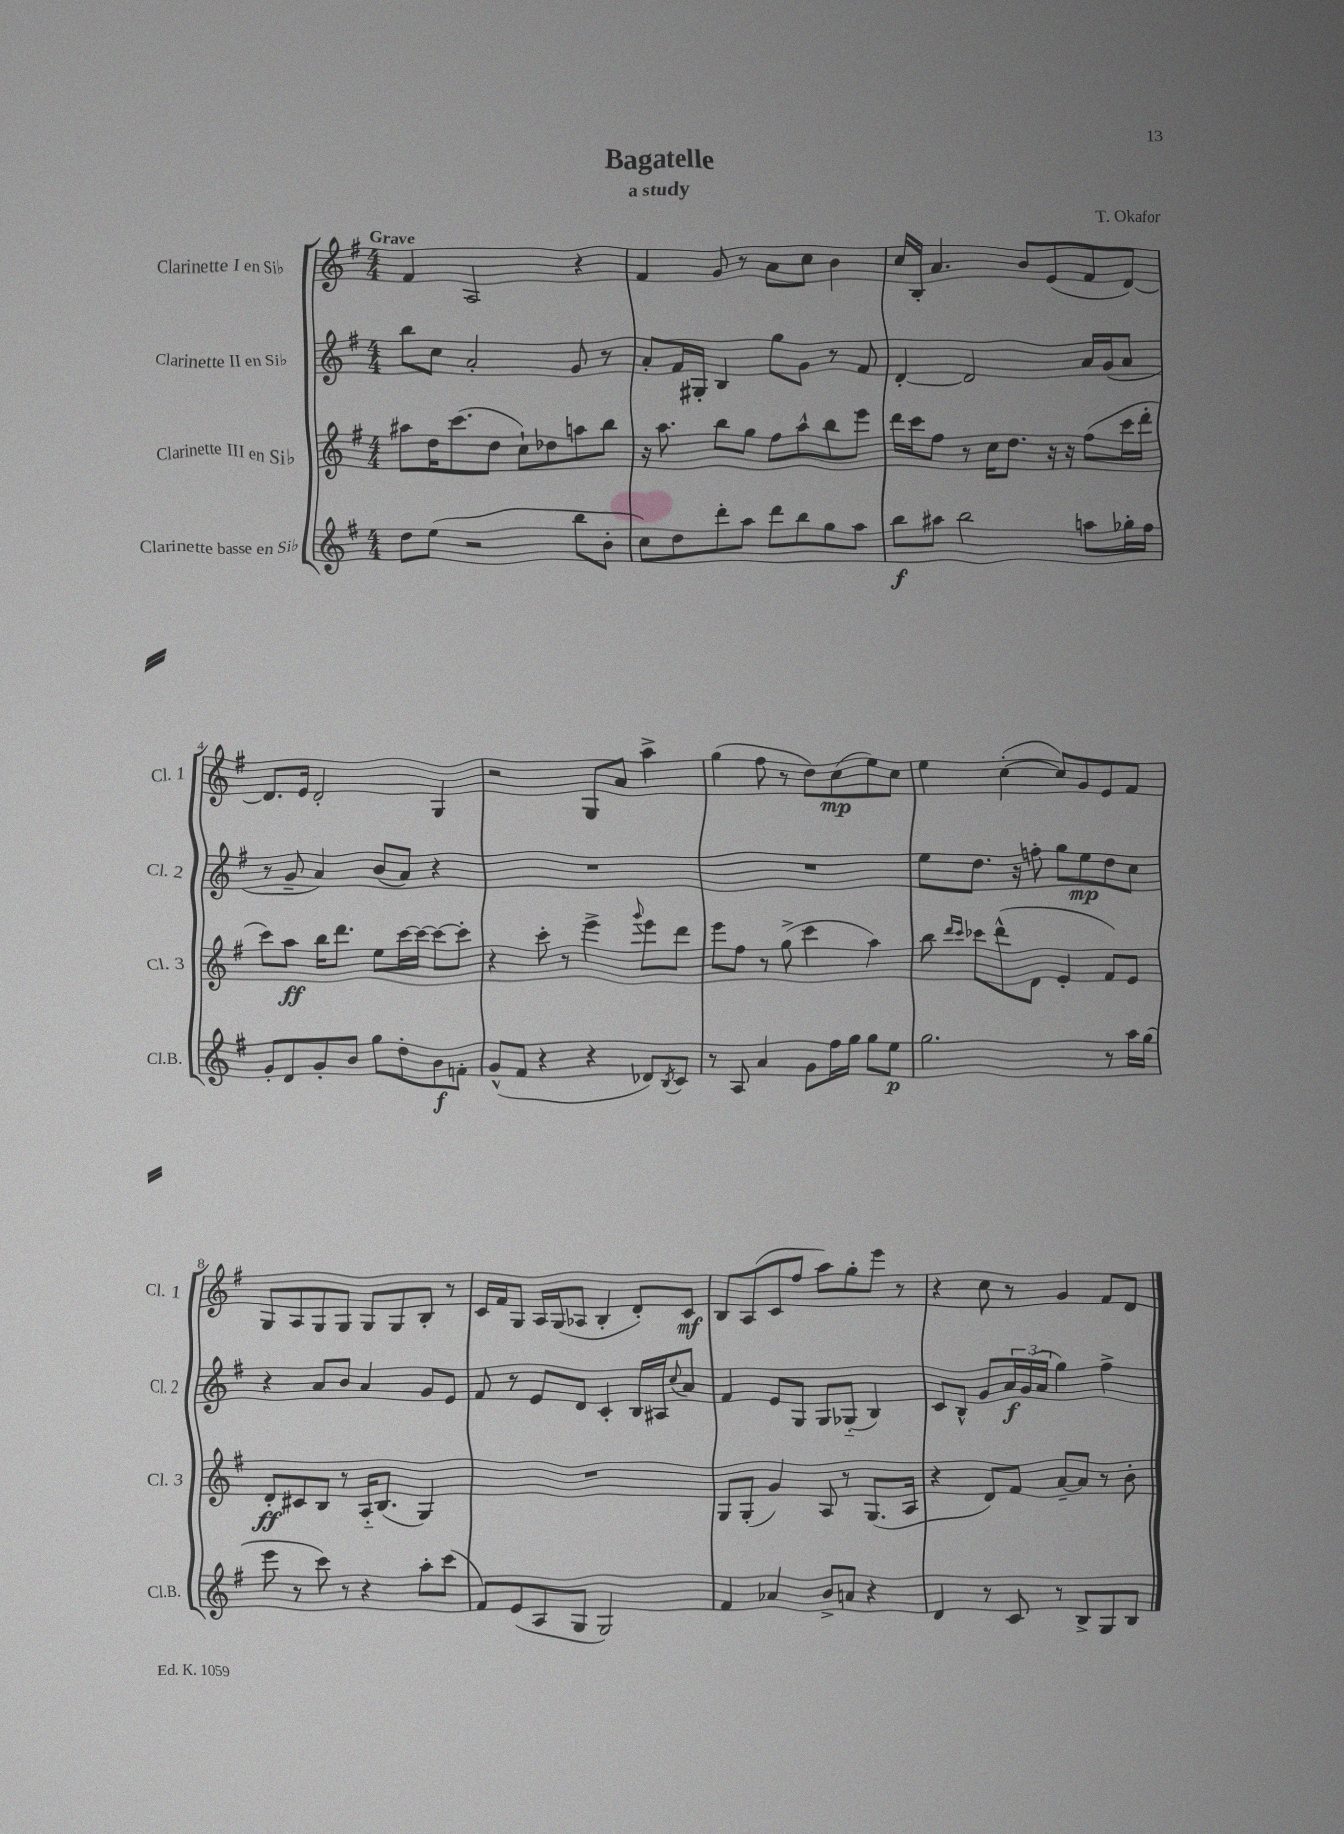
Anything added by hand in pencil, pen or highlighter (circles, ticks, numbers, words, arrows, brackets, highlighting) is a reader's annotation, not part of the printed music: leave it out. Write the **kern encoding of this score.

**kern	**kern	**kern	**kern
*staff4	*staff3	*staff2	*staff1
*clefG2	*clefG2	*clefG2	*clefG2
*k[f#]	*k[f#]	*k[f#]	*k[f#]
*M4/4	*M4/4	*M4/4	*M4/4
8dd\L	8aa#\L	8bb\L	4f#/
(8ee\J	16dd\K	8cc\J	.
.	(8.ccc\	.	.
2r	.	2a'/	2A/
.	8dd\J	.	.
.	8cc`\L)	.	.
.	8dd-\	.	.
8bb\L	8aa\	8g/	4r
8b'\J	8bb\J	8r	.
=	=	=	=
8cc\L)	16r	8a'/L	4f#/
.	8.aa\	.	.
8dd\	.	16f#/L	.
.	.	16G#'/JJ	.
8ddd'\	8bb\L	4B/	8g/
8aa\J	8gg\J	.	8r
8ddd\L	8ff#\L	8gg\L	8a\L
8bb\	8aa^^\	8g\J	8cc\J
8gg\	8bb\	8r	4b\
8aa\J	8eee\J	8f#/	.
=	=	=	=
8bb\L	16ddd\LL	[4d'/	16cc/LL
.	16ccc\J	.	16B'/JJ
8aa#\J	8ff#\J	.	4.a/
2bb\	8r	2d/]	.
.	16cc\LK	.	.
.	8.dd\J	.	.
.	.	.	8b/L
.	16r	.	(8e/
.	16r	.	.
8aa\L	(8ff#\L	16a/LL	8f#/
.	.	(16g/J	.
16gg-'\L	16ccc\L	8a/J	[8d/J)
16ff#\JJ	16ddd'\JJ	.	.
=	=	=	=
8g'/L	8ccc\L)	8r	8.d/]L
8d/	8aa\J	8g~/	.
.	.	.	16e/Jk
8g'/	16bb\LK	4a/)	2d'/
.	8.ddd\J	.	.
8b/J	.	.	.
8gg\L	8ee\L	(8b/L	.
8dd'\	[16ccc\L	8a/J)	.
.	16ccc\_JJ	.	.
8b\	8ccc\_L	4r	4G/
8f'\J	8ccc'\]J	.	.
=	=	=	=
(8g^^/L	4r	1r	2r
8f#/J	.	.	.
4r	8ccc'\	.	.
.	8r	.	.
4r	4eee^\	.	8G/L
.	.	.	8a/J
.	8qqggg/	.	.
8d-/L)	8eee\L	.	4aa^\
8qB/	.	.	.
8c/J	8ddd\J	.	.
=	=	=	=
8r	8eee\L	1r	(4gg\
8A/	8ff#\J	.	.
4a/	8r	.	8ff#\
.	(8gg^\	.	8r
8g\L	4ccc\	.	8dd\L)
16ff#\L	.	.	(8cc\
16gg\JJ	.	.	.
8gg\L	4aa\)	.	8ee\)
8ee\J	.	.	8cc\J
=	=	=	=
2.gg\	8bb\	8ee\L	4ee\
.	16qqddd/LL	.	.
.	16qqccc/JJ	.	.
.	8ccc-\L	8.dd\J	.
.	(8ddd^^\	.	([4cc'\
.	.	16r	.
.	8d\J	8ff'\	.
.	4e'/	8gg\L	8cc/]L)
.	.	8ee\	8g/
8r	8f#/L)	8dd\	8e/
16aa\LL	8e/J	8cc\J	8f#/J
(16gg\JJ	.	.	.
=	=	=	=
8eee\	8d'/L	4r	8G/L
8r	8c#/	.	8A/
8ccc\)	8B/J	8a/L	8G/
8r	8r	8b/J	8G/J
4r	16A'~/LK	4a/	8G/L
.	(8.B/J	.	.
.	.	.	8G/
8aa'\L	4G/)	8g/L	8B'/J
(8ccc\J	.	8e/J	8r
=	=	=	=
8f#/L)	1r	8f#/	16c/LL
.	.	.	16f#/J
(8e/	.	8r	8G/J
8A/	.	8e/L	16A/LL
.	.	.	(16G/J
8G/J	.	8d/J	8A-/J
2G/)	.	4c'/	4B'/
.	.	16B/LL	8d'/L)
.	.	16A#/J	.
.	.	8qqcc/	.
.	.	8a/J	8c/J
=	=	=	=
4f#/	8G/L	4f#/	8B/L
.	(8G'/J	.	(8A/
4a-/	4g/)	8e/L	8c/
.	.	8G/J	8ff#/J
8b^/L	8A/	8G/L	8aa\L)
8a/J	8r	(8G-'~/J	8gg'\
4r	(8.G/L	4B/)	8eee\J
.	.	.	8r
.	16A/Jk	.	.
=	=	=	=
4d/	4r	8c/L	4r
.	.	8B^^/J	.
8r	8d/L)	8g/L	8cc\
8c/	8f#/J	24a/L	8r
.	.	(24g/	.
.	.	24a/JJ	.
8r	[8a~/L	4gg\)	4g/
8B^/L	8a/]J	.	.
8G/	8r	4ff#^\	8f#/L
8B/J	8b'\	.	8d/J
==	==	==	==
*-	*-	*-	*-
